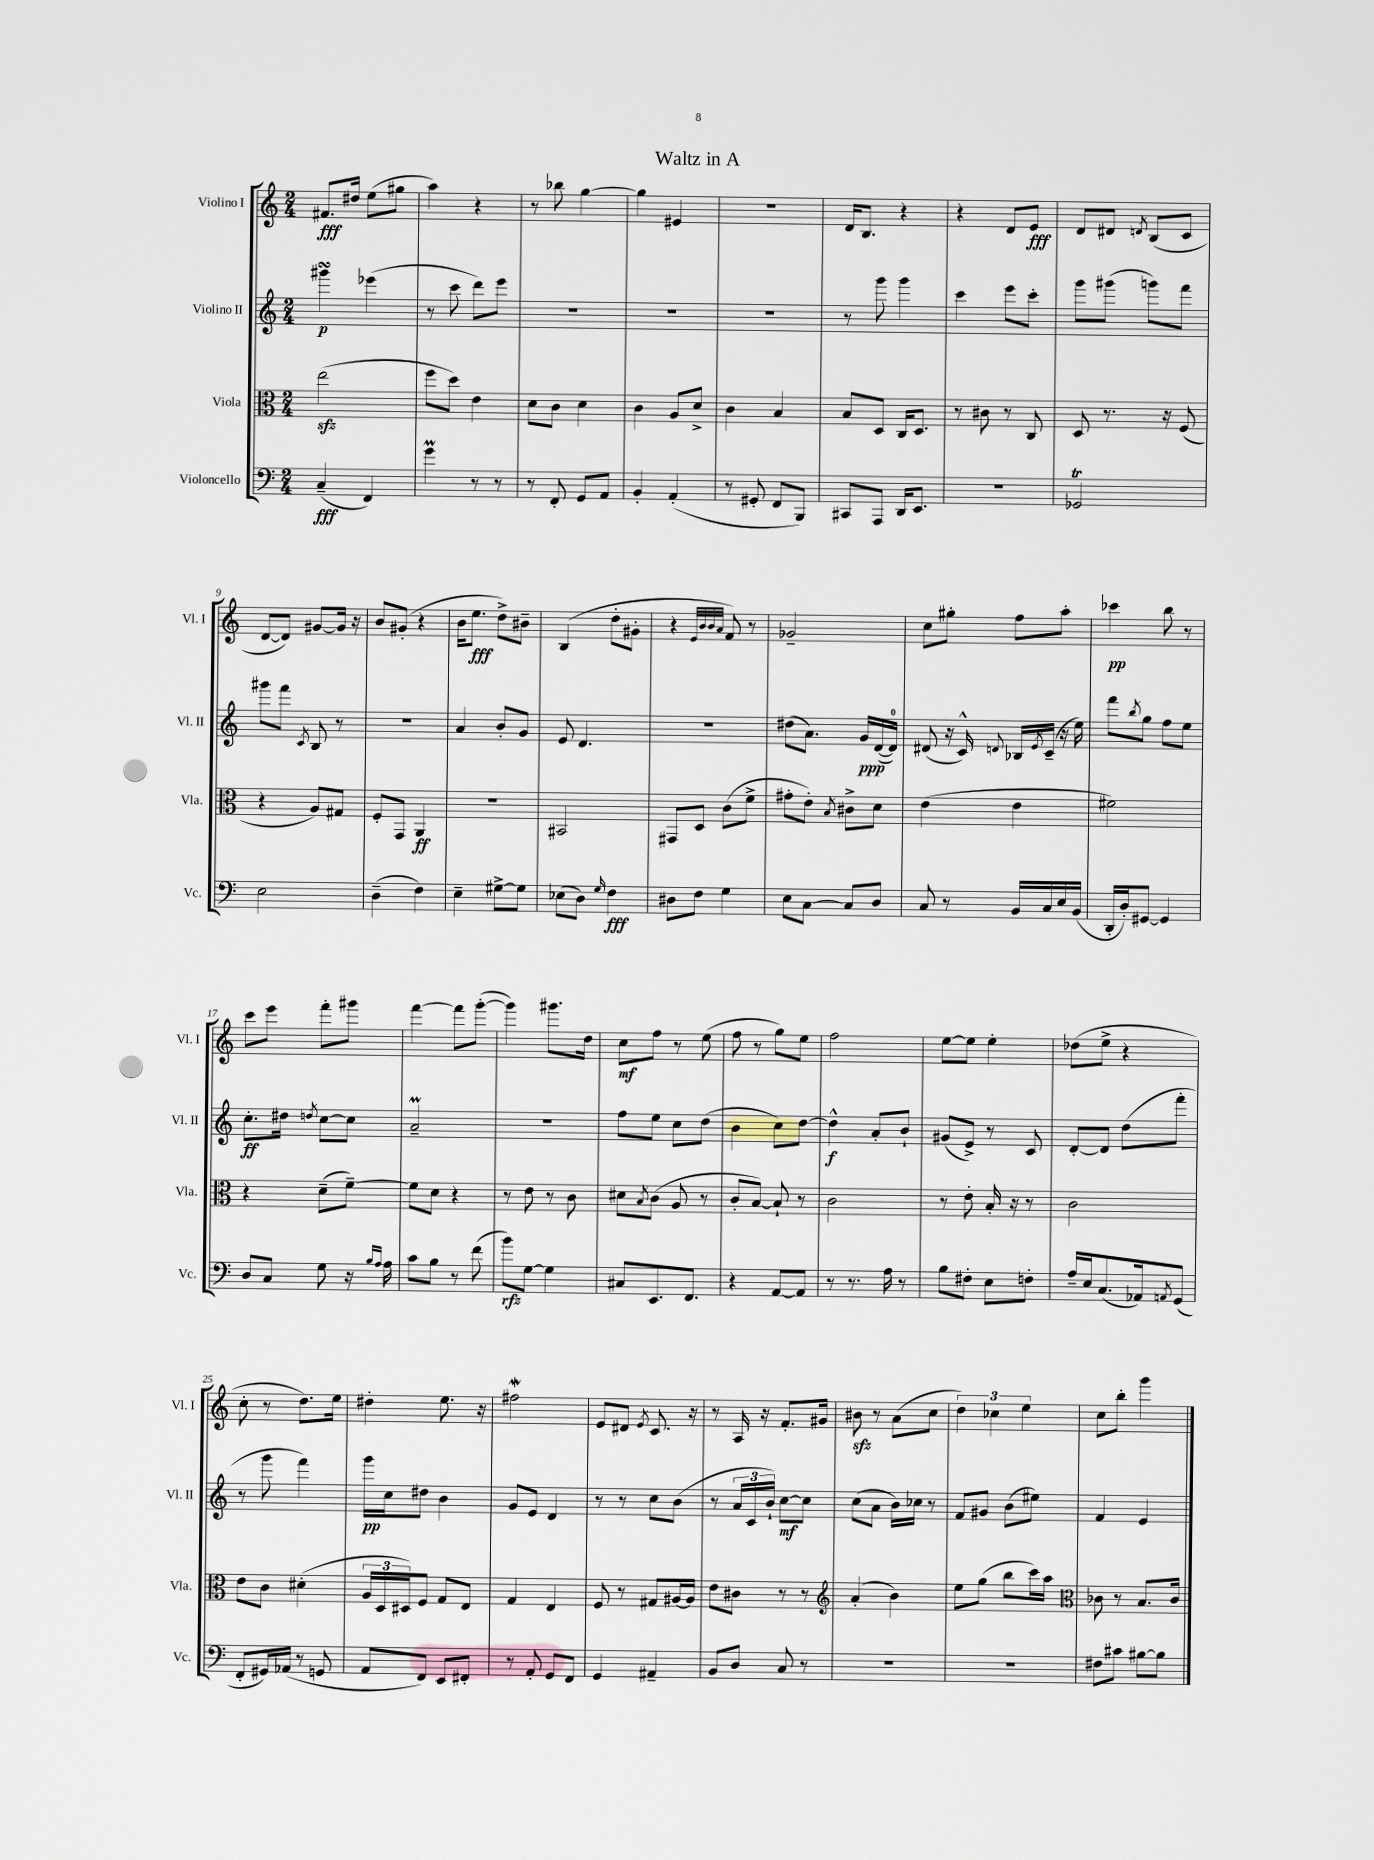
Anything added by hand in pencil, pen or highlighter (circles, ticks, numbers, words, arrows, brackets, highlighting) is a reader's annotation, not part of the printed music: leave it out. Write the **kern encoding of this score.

**kern	**dynam	**kern	**dynam	**kern	**dynam	**kern	**dynam
*part4	*part4	*part3	*part3	*part2	*part2	*part1	*part1
*staff4	*staff4	*staff3	*staff3	*staff2	*staff2	*staff1	*staff1
*I"Violoncello	*	*I"Viola	*	*I"Violino II	*	*I"Violino I	*
*I'Vc.	*	*I'Vla.	*	*I'Vl. II	*	*I'Vl. I	*
*clefF4	*	*clefC3	*	*clefG2	*	*clefG2	*
*k[]	*	*k[]	*	*k[]	*	*k[]	*
*M2/4	*	*M2/4	*	*M2/4	*	*M2/4	*
=1	=1	=1	=1	=1	=1	=1	=1
(4C~/	fff	(2eezz\	.	4ggg#XsSsS\	p	8.f#X/L	fff
.	.	.	.	.	.	16dd#X/Jk	.
4FF/)	.	.	.	(4eee-X\	.	(8ee\L	.
.	.	.	.	.	.	8gg#X\J	.
=2	=2	=2	=2	=2	=2	=2	=2
4gM\	.	8ff\L	.	8r	.	4aa\)	.
.	.	8dd\J)	.	8ccc\	.	.	.
8r	.	4e\	.	8ddd\L)	.	4r	.
8r	.	.	.	8eee\J	.	.	.
=3	=3	=3	=3	=3	=3	=3	=3
8r	.	8d\L	.	2r	.	8r	.
8FF'/	.	8c\J	.	.	.	8bb-X\	.
8GG/L	.	4d\	.	.	.	[4gg\	.
8AA/J	.	.	.	.	.	.	.
=4	=4	=4	=4	=4	=4	=4	=4
4BB'/	.	4c\	.	2r	.	4gg\]	.
(4AA'/	.	8A/L	.	.	.	4e#X/	.
.	.	8d^/J	.	.	.	.	.
=5	=5	=5	=5	=5	=5	=5	=5
8r	.	4c\	.	2r	.	2r	.
8GG#X'/	.	.	.	.	.	.	.
8FF/L	.	4B/	.	.	.	.	.
8BBB/J)	.	.	.	.	.	.	.
=6	=6	=6	=6	=6	=6	=6	=6
8CC#X/L	.	8B/L	.	8r	.	16d/KL	.
.	.	.	.	.	.	8.B/J	.
8AAA/J	.	8D/J	.	8ggg\	.	.	.
16DD/KL	.	16C/KL	.	4ggg\	.	4r	.
8.EE/J	.	8.D/J	.	.	.	.	.
=7	=7	=7	=7	=7	=7	=7	=7
2r	.	8r	.	4ccc\	.	4r	.
.	.	8c#X\	.	.	.	.	.
.	.	8r	.	8eee\L	.	8d/L	.
.	.	8C/	.	8ccc'\J	.	8e/J	fff
=8	=8	=8	=8	=8	=8	=8	=8
2GG-XT/	.	8D/	.	8ggg\L	.	8d/L	.
.	.	8.r	.	(8ggg#X\J	.	8d#X/J	.
.	.	.	.	.	.	8qdn/	.
.	.	.	.	8gggn\L)	.	(8B/L	.
.	.	16r	.	.	.	.	.
.	.	(8F/	.	8fff\J	.	8c/J	.
!!LO:LB:g=z
=9	=9	=9	=9	=9	=9	=9	=9
2E\	.	4r	.	8ggg#X\L	.	[8d/L	.
.	.	.	.	8fff\J	.	8d/J])	.
.	.	.	.	8qc/	.	.	.
.	.	8A/L)	.	8B/	.	[8g#X/L	.
.	.	8G#X/J	.	8r	.	16g#/Jk]	.
.	.	.	.	.	.	16r	.
=10	=10	=10	=10	=10	=10	=10	=10
(4D~\	.	8F'/L	.	2r	.	8b/L	.
.	.	8GG/J	.	.	.	(8g#X'/J	.
4F\)	.	4AA/	ff	.	.	4r	.
=11	=11	=11	=11	=11	=11	=11	=11
4E~\	.	2r	.	4a/	.	16b\KL	.
.	.	.	.	.	.	8.ee\J	fff
[8G#X^\L	.	.	.	8b'/L	.	8dd^\L)	.
8G#\J]	.	.	.	8g/J	.	8b#X~\J	.
=12	=12	=12	=12	=12	=12	=12	=12
(8E-X\L	.	2BB#X/	.	8e/	.	(4B/	.
8D\J)	.	.	.	4.d/	.	.	.
16qqG/	.	.	.	.	.	.	.
4F\	fff	.	.	.	.	8dd'\L	.
.	.	.	.	.	.	8g#X'\J	.
=13	=13	=13	=13	=13	=13	=13	=13
8D#X\L	.	8GG#X/L	.	2r	.	4r	.
8F\J	.	8D/J	.	.	.	.	.
.	.	.	.	.	.	32qqe/LLL	.
.	.	.	.	.	.	32qqb/	.
.	.	.	.	.	.	32qqb/	.
.	.	.	.	.	.	32qqa/JJJ	.
4G\	.	(8c\L	.	.	.	8f/)	.
.	.	8f^\J	.	.	.	8r	.
=14	=14	=14	=14	=14	=14	=14	=14
8E\L	.	8g#X'\L	.	(8dd#X\L	.	2g-X~/	.
[8C\J	.	8e'\J)	.	8.a\J)	.	.	.
.	.	8qB/	.	.	.	.	.
8C/L]	.	8c#X^\L	.	.	.	.	.
.	.	.	.	16g/LL	ppp	.	.
8D/J	.	8d\J	.	([16d/	.	.	.
.	.	.	.	16d/JJ])	.	.	.
=15	=15	=15	=15	=15	=15	=15	=15
8C/	.	(4e\	.	(8d#X/	.	8cc\L	.
8r	.	.	.	16r	.	8gg#X'\J	.
.	.	.	.	16c^^/)	.	.	.
.	.	.	.	8qqdn/	.	.	.
16BB/LL	.	4e\	.	16B-X/LL	.	8ff\L	.
.	.	.	.	8qe/	.	.	.
16C/	.	.	.	(16c~/JJ	.	.	.
16E/	.	.	.	16r	.	8aa'\J	.
(16BB/JJ	.	.	.	16ee\)	.	.	.
=16	=16	=16	=16	=16	=16	=16	=16
16DD'/LL	.	2f#X\)	.	8fff\L	.	4ccc-X\	pp
16D'/J)	.	.	.	.	.	.	.
.	.	.	.	8qbb/	.	.	.
[8GG#X/J	.	.	.	8gg\J	.	.	.
4GG#/]	.	.	.	8ff\L	.	8bb\	.
.	.	.	.	8ee\J	.	8r	.
!!LO:LB:g=z
=17	=17	=17	=17	=17	=17	=17	=17
8D/L	.	4r	.	8.cc'\L	ff	8ccc\L	.
8C/J	.	.	.	.	.	8eee\J	.
.	.	.	.	16dd#X\Jk	.	.	.
.	.	.	.	8qddn/	.	.	.
8G\	.	(8d~\L	.	[8cc\L	.	8fff'\L	.
16r	.	[8f~\J)	.	8cc\J]	.	8ggg#X\J	.
16qqB/LL	.	.	.	.	.	.	.
16qqA/JJ	.	.	.	.	.	.	.
16A\	.	.	.	.	.	.	.
=18	=18	=18	=18	=18	=18	=18	=18
8c\L	.	8f\L]	.	2aM~/	.	[4fff\	.
8B\J	.	8d\J	.	.	.	.	.
8r	.	4r	.	.	.	8fff\L]	.
(8f\	.	.	.	.	.	([8ggg'\J	.
=19	=19	=19	=19	=19	=19	=19	=19
8b\L)	rfz	8r	.	2r	.	4ggg\])	.
[8G\J	.	8e\	.	.	.	.	.
4G\]	.	8r	.	.	.	8.ggg#X\L	.
.	.	8c\	.	.	.	.	.
.	.	.	.	.	.	16dd\Jk	.
=20	=20	=20	=20	=20	=20	=20	=20
8C#X/L	.	8d#X\L	.	8ff\L	.	8cc\L	mf
.	.	8qB/	.	.	.	.	.
8.EE/	.	(8c\J	.	8ee\J	.	8ff\J	.
.	.	8A/	.	8cc\L	.	8r	.
8.FF/J	.	.	.	.	.	.	.
.	.	8r	.	(8dd\J	.	(8ee\	.
=21	=21	=21	=21	=21	=21	=21	=21
4r	.	8c'/L	.	4b\	.	8ff\	.
.	.	[8B/J)	.	.	.	8r	.
[8AA/L	.	8B`/]	.	8cc\L)	.	8gg\L)	.
8AA/J]	.	8r	.	[8dd\J	.	8ee\J	.
=22	=22	=22	=22	=22	=22	=22	=22
8r	.	2c\	.	4dd^^\]	f	2ff\	.
8.r	.	.	.	.	.	.	.
.	.	.	.	8a'/L	.	.	.
16A\	.	.	.	.	.	.	.
8r	.	.	.	8b`/J	.	.	.
=23	=23	=23	=23	=23	=23	=23	=23
8B\L	.	8r	.	(8g#X/L	.	[8ee\L	.
8F#X'\J	.	8e'\	.	8e^/J)	.	8ee\J]	.
8E\L	.	16B'/	.	8r	.	4ee'\	.
.	.	16r	.	.	.	.	.
8Fn'\J	.	8r	.	8c/	.	.	.
=24	=24	=24	=24	=24	=24	=24	=24
16A~/LL	.	2c\	.	[8d'/L	.	(8dd-X\L	.
16E/J	.	.	.	.	.	.	.
(8.C/	.	.	.	8d/J]	.	8ee^\J	.
.	.	.	.	(8dd\L	.	4r	.
16AA-X/k)	.	.	.	.	.	.	.
8qAAn/	.	.	.	.	.	.	.
(8GG/J	.	.	.	8fff'\J	.	.	.
!!LO:LB:g=z
=25	=25	=25	=25	=25	=25	=25	=25
8FF'/L	.	8e\L	.	8r	.	8cc'\	.
16GG#X/L)	.	8c\J	.	8ggg\	.	8r	.
(16AA-X/JJ	.	.	.	.	.	.	.
8r	.	(4d#X'\	.	4fff\)	.	8.dd\L)	.
8GGn/	.	.	.	.	.	.	.
.	.	.	.	.	.	16ee\Jk	.
=26	=26	=26	=26	=26	=26	=26	=26
8AA/L	.	24A/LL	.	16ggg\LL	pp	4dd#X'\	.
.	.	24D/	.	.	.	.	.
.	.	.	.	16cc\J	.	.	.
.	.	24D#X/J)	.	.	.	.	.
8FF/J)	.	8F/J	.	8dd#X\J	.	.	.
8EE/L	.	8G/L	.	4b\	.	8.ee\	.
8FF#X'/J	.	8E/J	.	.	.	.	.
.	.	.	.	.	.	16r	.
=27	=27	=27	=27	=27	=27	=27	=27
8r	.	4G/	.	8g/L	.	2ff#XW\	.
8AA'/	.	.	.	8e/J	.	.	.
8GG/L	.	4E/	.	4d/	.	.	.
8FF/J	.	.	.	.	.	.	.
=28	=28	=28	=28	=28	=28	=28	=28
4GG/	.	8F/	.	8r	.	8e/L	.
.	.	8r	.	8r	.	8d#X/J	.
.	.	.	.	.	.	8qe/	.
4AA#X~/	.	8G#X/L	.	8cc\L	.	8.c/	.
.	.	[16A#X/L	.	(8b\J	.	.	.
.	.	16A#/JJ]	.	.	.	16r	.
=29	=29	=29	=29	=29	=29	=29	=29
8BB/L	.	8e\L	.	8r	.	8r	.
8D/J	.	8c#X\J	.	24a/LL	.	16A/	.
.	.	.	.	24c/	.	.	.
.	.	.	.	.	.	16r	.
.	.	.	.	24b`/JJ)	.	.	.
8C/	.	8r	.	[8cc\L	mf	8.f'/L	.
8r	.	8r	.	8cc\J]	.	.	.
.	.	.	.	.	.	16g#X/Jk	.
=30	=30	=30	=30	=30	=30	=30	=30
*	*	*clefG2	*	*	*	*	*
2r	.	(4a'/	.	(8cc\L	.	8b#Xzz\	.
.	.	.	.	8a\J	.	8r	.
.	.	4b\)	.	16b\LL)	.	(8a\L	.
.	.	.	.	16cc-X\JJ	.	.	.
.	.	.	.	8r	.	8cc\J	.
=31	=31	=31	=31	=31	=31	=31	=31
2r	.	8ee\L	.	8f/L	.	6dd\)	.
.	.	(8gg\J	.	8g#X/J	.	.	.
.	.	.	.	.	.	6cc-X\	.
.	.	8bb\L	.	(8b\L	.	.	.
.	.	.	.	.	.	6ee\	.
.	.	16ccc\L)	.	8ee#X\J)	.	.	.
.	.	16aa\JJ	.	.	.	.	.
=32	=32	=32	=32	=32	=32	=32	=32
*	*	*clefC3	*	*	*	*	*
8F#X\L	.	8c-X\	.	4f/	.	8cc\L	.
8c#X\J	.	8r	.	.	.	8bb'\J	.
[8B#X\L	.	8.B/L	.	4e/	.	4ggg\	.
8B#\J]	.	.	.	.	.	.	.
.	.	16c-/Jk	.	.	.	.	.
==	==	==	==	==	==	==	==
*-	*-	*-	*-	*-	*-	*-	*-
